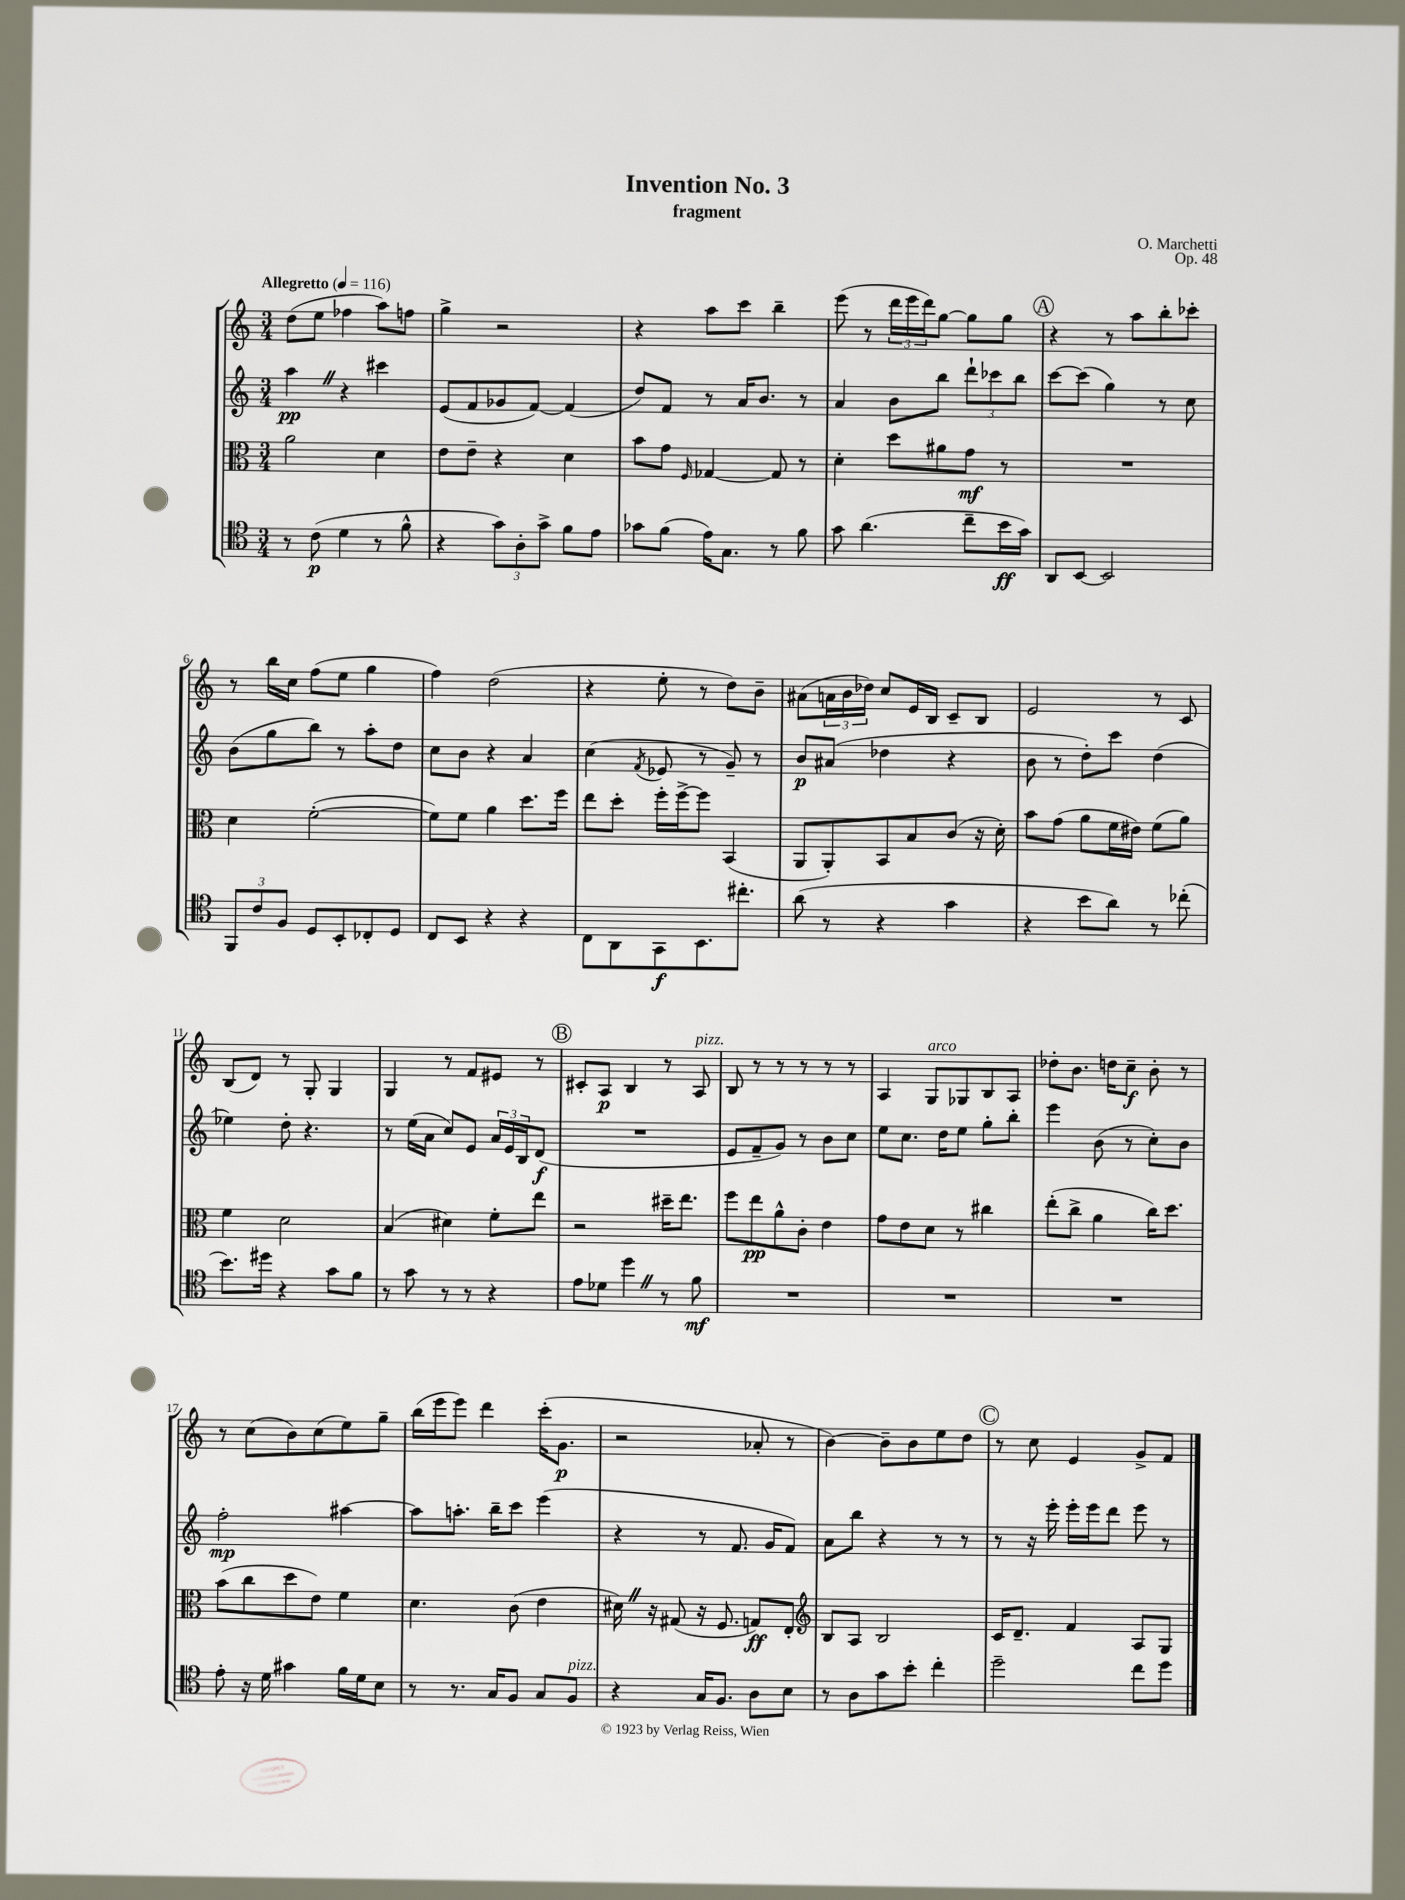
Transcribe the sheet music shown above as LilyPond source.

\header { title = "Invention No. 3" composer = "O. Marchetti" subtitle = "fragment" opus = "Op. 48" }
<<
\new StaffGroup <<
\new Staff = "s0" {
    \clef treble \key c \major \numericTimeSignature \time 3/4 \tempo "Allegretto" 4 = 116
    d''8( e''8 fes''4 a''8) f''8 |
    g''4-> r2 |
    r4 a''8 c'''8 b''4-- |
    e'''8( r8 \tuplet 3/2 { d'''16 e'''16 d'''16) } g''8~ g''8 g''8 |
    \mark \markup { \circle "A" } r4 r8 a''8 b''8-. ces'''8-. |
    r8 b''16 c''16 f''8( e''8 g''4 |
    f''4) d''2( |
    r4 e''8-. r8 d''8) b'8-- |
    ais'8( \tuplet 3/2 { a'16 b'16 des''16) } c''8 e'16 b16 c'8-- b8 |
    e'2 r8 c'8 |
    b8( d'8) r8 g8-. g4 |
    g4 r8 f'8 eis'8 r8 |
    \mark \markup { \circle "B" } cis'8-. a8\p b4 r8 a8^\markup { \italic "pizz." } |
    b8 r8 r8 r8 r8 r8 |
    a4 g8^\markup { \italic "arco" } ges8 b8 a8 |
    des''8-. b'8. d''16 c''8--\f b'8-. r8 |
    r8 c''8( b'8) c''8( e''8) g''8-- |
    b''16( e'''16 e'''8) d'''4 c'''16-.( g'8.\p |
    r2 aes'8-. r8 |
    b'4~) b'8-- b'8 e''8 d''8 |
    \mark \markup { \circle "C" } r8 c''8 e'4 g'8-> f'8 \bar "|." |
}
\new Staff = "s1" {
    \clef treble \key c \major \numericTimeSignature \time 3/4
    a''4\pp \once \override BreathingSign.text = \markup { \musicglyph "scripts.caesura.straight" } \breathe r4 cis'''4 |
    e'8( f'8 ges'8 f'8~) f'4( |
    d''8) f'8 r8 a'16 b'8. r8 |
    a'4 b'8 b''8 \tuplet 3/2 { d'''8-! ces'''8 b''8 } |
    \mark \markup { \circle "A" } c'''8~ c'''8( g''4) r8 c''8 |
    b'8( g''8 b''8) r8 a''8-. d''8 |
    c''8 b'8 r4 a'4 |
    c''4( \acciaccatura { f'8 } ees'8 r8 g'8--) r8 |
    b'8\p ais'8( des''4 r4 |
    b'8 r8 d''8-.) c'''8 d''4( |
    ees''4) d''8-. r4. |
    r8 e''16( a'16 c''8) e'8 \tuplet 3/2 { a'16 e'16 b16 } d'8\f( |
    \mark \markup { \circle "B" } R2. |
    e'8 f'8-- g'8) r8 b'8 c''8 |
    e''8 c''8. d''16 e''8 g''8-. b''8-. |
    e'''4 b'8( r8 c''8-.) b'8 |
    f''2-.\mp ais''4~ |
    ais''8 a''8.-. b''16-- c'''8 e'''4( |
    r4 r8 f'8. g'16 f'8) |
    a'8 b''8 r4 r8 r8 |
    \mark \markup { \circle "C" } r8 r16 e'''16-. e'''16-. e'''16 d'''8 e'''8 r8 \bar "|." |
}
\new Staff = "s2" {
    \clef alto \key c \major \numericTimeSignature \time 3/4
    a'2 d'4 |
    e'8 e'8-- r4 d'4 |
    b'8 g'8 \grace { f16 } ges4~ ges8 r8 |
    d'4-. d''8 ais'8 g'8\mf r8 |
    \mark \markup { \circle "A" } R2. |
    d'4 f'2~-.( |
    f'8) f'8 a'4 d''8. f''16 |
    e''8 d''8-. f''16-. f''16~-> f''8 b,4( |
    a,8 a,8-.) b,8 b8 c'8( r16 d'16-.) |
    b'8 g'8( a'8 f'16 eis'16) f'8( a'8) |
    f'4 d'2 |
    b4( dis'4) f'8-. e''8 |
    \mark \markup { \circle "B" } r2 dis''16-- e''8. |
    f''8 e''8\pp a'8-^ c'8-. e'4 |
    g'8 e'8 d'8 r8 cis''4 |
    e''8-.( c''8-> a'4 c''16) d''8. |
    b'8( c''8 d''8 e'8) f'4 |
    d'4. c'8( e'4 |
    dis'16) \once \override BreathingSign.text = \markup { \musicglyph "scripts.caesura.straight" } \breathe r16 gis8( r16 f8. g8\ff) e8-. |
    \clef treble b8 a8 b2 |
    \mark \markup { \circle "C" } c'16 d'8.-- f'4 a8 g8 \bar "|." |
}
\new Staff = "s3" {
    \clef tenor \key c \major \numericTimeSignature \time 3/4
    r8 c'8\p( d'4 r8 f'8-^ |
    r4 \tuplet 3/2 { g'8) a8-. g'8-> } f'8 e'8 |
    ges'8 f'8( e'16) g8. r8 f'8 |
    g'8 a'4.( c''8-- b'16\ff g'16) |
    \mark \markup { \circle "A" } a,8 b,8~ b,2 |
    \tuplet 3/2 { f,8 c'8 f8 } d8 b,8-. ces8-. d8 |
    c8 b,8 r4 r4 |
    c8 a,8 g,8\f b,8. cis''8.-. |
    a'8( r8 r4 g'4 |
    r4 b'8 a'8) r8 ces''8-.( |
    b'8.) dis''16 r4 g'8 f'8 |
    r8 g'8 r8 r8 r4 |
    \mark \markup { \circle "B" } e'8 des'8 d''4 \once \override BreathingSign.text = \markup { \musicglyph "scripts.caesura.straight" } \breathe r8 f'8\mf |
    R2. |
    R2. |
    R2. |
    e'8-. r16 d'16 gis'4 f'16 d'16 b8 |
    r8 r8. g16 f8 g8 f8^\markup { \italic "pizz." } |
    r4 g16 f8. a8 b8 |
    r8 a8 g'8 b'8-. c''4-. |
    \mark \markup { \circle "C" } d''2-- c''8 d''8 \bar "|." |
}
>>
>>
